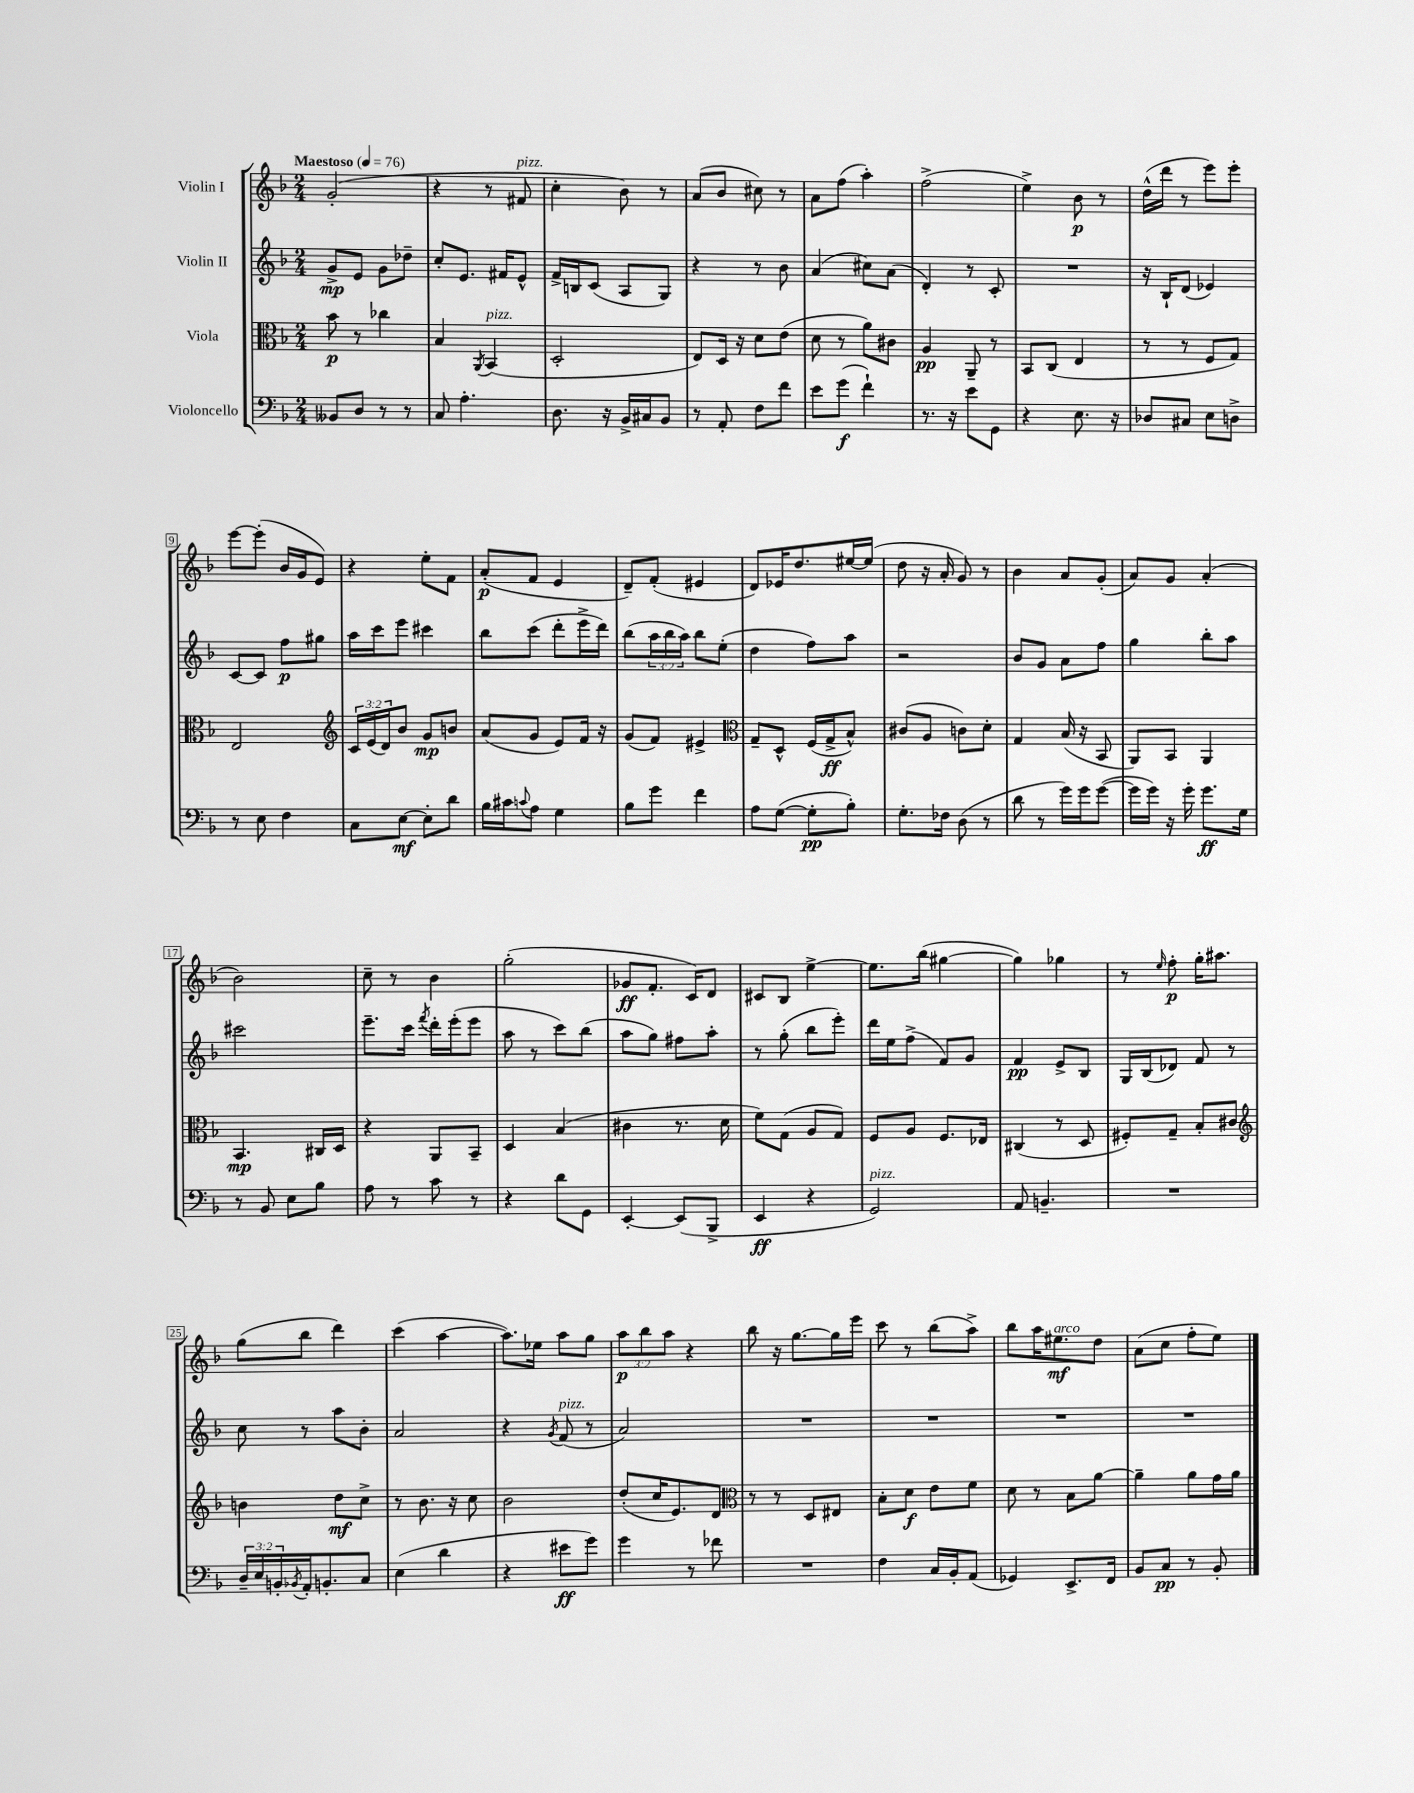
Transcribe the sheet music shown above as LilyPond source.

<<
\new StaffGroup <<
\new Staff = "s0" \with { instrumentName = "Violin I" } {
    \clef treble \key f \major \numericTimeSignature \time 2/4 \override Staff.TupletNumber.text = #tuplet-number::calc-fraction-text \tempo "Maestoso" 4 = 76
    g'2-.( |
    r4 r8 fis'8^\markup { \italic "pizz." } |
    c''4-. bes'8) r8 |
    a'8( bes'8 cis''8) r8 |
    a'8 f''8( a''4-.) |
    f''2->( |
    e''4->) bes'8\p r8 |
    d''16-^( d'''16 r8 e'''8) e'''8-. |
    e'''8~ e'''8-.( bes'16 g'16 e'8) |
    r4 e''8-. f'8 |
    a'8-.\p( f'8 e'4 |
    d'8--) f'8-.( eis'4 |
    d'8) ees'16 d''8. eis''16~ eis''16( |
    d''8 r16 a'16-. g'8) r8 |
    bes'4 a'8 g'8-.( |
    a'8) g'8 a'4-.( |
    bes'2) |
    c''8-- r8 bes'4 |
    g''2-.( |
    ges'8\ff f'8.-. c'16) d'8 |
    cis'8 bes8 e''4~-> |
    e''8. bes''16( gis''4~ |
    gis''4) ges''4 |
    r8 \grace { e''16 } f''8-.\p g''16-. ais''8. |
    g''8( bes''8 d'''4) |
    c'''4( a''4~ |
    a''8.) ees''16 a''8 g''8 |
    \tuplet 3/2 { a''8\p bes''8 a''8 } r4 |
    bes''8 r16 g''8.~ g''16 e'''16 |
    c'''8 r8 bes''8( a''8->) |
    bes''8 a''16 eis''8.\mf^\markup { \italic "arco" } d''8 |
    a'8( c''8 f''8-. e''8) \bar "|." |
}
\new Staff = "s1" \with { instrumentName = "Violin II" } {
    \clef treble \key f \major \numericTimeSignature \time 2/4 \override Staff.TupletNumber.text = #tuplet-number::calc-fraction-text
    g'8->\mp e'8 g'8 des''8-- |
    c''8-. e'8. fis'16 e'8-^ |
    f'16-> b16 c'8( a8 g8) |
    r4 r8 bes'8 |
    a'4( cis''8) a'8( |
    d'4-.) r8 c'8-. |
    R2 |
    r16 bes16-! d'8( ees'4) |
    c'8~ c'8 f''8\p gis''8 |
    a''16 c'''16 e'''8 cis'''4 |
    bes''8 c'''8( d'''8-. e'''16-> d'''16) |
    bes''8( \tuplet 3/2 { a''16 bes''16 a''16) } bes''8 e''8-.( |
    d''4 f''8) a''8 |
    r2 |
    bes'8 g'8 a'8 f''8 |
    g''4 bes''8-. a''8 |
    cis'''2 |
    e'''8.-- c'''16 \acciaccatura { f'''8 } d'''16-. e'''16-.( e'''8 |
    a''8 r8 c'''8) bes''8( |
    a''8 g''8) fis''8 a''8-. |
    r8 g''8-.( bes''8 e'''8-.) |
    d'''16 e''16 f''8->( f'8) g'8 |
    f'4\pp e'8-> bes8 |
    g16 bes16( des'8) f'8 r8 |
    c''8 r8 a''8 bes'8-. |
    a'2 |
    r4 \acciaccatura { g'8 } f'8^\markup { \italic "pizz." }( r8 |
    a'2) |
    R2 |
    R2 |
    R2 |
    R2 \bar "|." |
}
\new Staff = "s2" \with { instrumentName = "Viola" } {
    \clef alto \key f \major \numericTimeSignature \time 2/4 \override Staff.TupletNumber.text = #tuplet-number::calc-fraction-text
    bes'8\p r8 ces''4 |
    bes4 \acciaccatura { a,8 } bes,4^\markup { \italic "pizz." }( |
    d2-. |
    e8) d16 r16 d'8 e'8( |
    d'8 r8 a'8) cis'8 |
    a4\pp a,8-- r8 |
    bes,8 c8( e4 |
    r8 r8 f8 g8) |
    e2 |
    \clef treble \tuplet 3/2 { c'16 e'16( d'16) } bes'8 g'8\mp b'8 |
    a'8( g'8 e'8) f'16 r16 |
    g'8( f'8) eis'4-> |
    \clef alto g8-- d8-^ f16( g16->\ff bes8-^) |
    cis'8( a8 c'8) d'8-. |
    g4 bes16( r16 bes,8 |
    a,8) bes,8 a,4 |
    bes,4.\mp cis16 d16 |
    r4 a,8 bes,8-- |
    d4 bes4( |
    cis'4 r8. d'16 |
    f'8) g8( a8 g8) |
    f8 a8 f8. ees16 |
    cis4( r8 d8 |
    fis8-.) g8-- bes8-. cis'8 |
    \clef treble b'4 d''8\mf c''8-> |
    r8 bes'8. r16 c''8 |
    bes'2 |
    d''8-.( c''16 e'8.) d'8 |
    \clef alto r8 r8 d8 eis8 |
    bes8-. d'8\f e'8 f'8 |
    d'8 r8 bes8 a'8~ |
    a'4-- a'8 g'16 a'16 \bar "|." |
}
\new Staff = "s3" \with { instrumentName = "Violoncello" } {
    \clef bass \key f \major \numericTimeSignature \time 2/4 \override Staff.TupletNumber.text = #tuplet-number::calc-fraction-text
    beses,8 d8 r8 r8 |
    c8 a4.-. |
    d8. r16 bes,16-> cis16 bes,8 |
    r8 a,8-. f8 f'8 |
    e'8 g'8\f( f'4-!) |
    r8. r16 e'8 g,8 |
    r4 e8. r16 |
    des8 cis8 e8 d8-> |
    r8 e8 f4 |
    c8 e8~\mf e8-. d'8 |
    bes16 cis'16 \appoggiatura { c'8 } a8 g4 |
    bes8 g'8 f'4 |
    a8 g8~( g8-.\pp bes8-.) |
    g8.-. fes16 d8( r8 |
    d'8 r8 g'16) g'16 g'8~( |
    g'16 g'16) r16 g'16-. g'8.\ff g16 |
    r8 bes,8 e8 bes8 |
    a8 r8 c'8 r8 |
    r4 d'8 g,8 |
    e,4~-. e,8( bes,,8-> |
    e,4\ff r4 |
    g,2^\markup { \italic "pizz." }) |
    a,8 b,4.-- |
    R2 |
    \tuplet 3/2 { d16-- e16 b,16-. } \acciaccatura { bes,8 } a,16-. b,8.-. c8 |
    e4( d'4 |
    r4 eis'8\ff g'8) |
    g'4 r8 fes'8 |
    R2 |
    f4 c16 bes,16-. a,8( |
    ges,4) e,8.-> f,16 |
    bes,8 c8\pp r8 bes,8-. \bar "|." |
}
>>
>>
\layout { \context { \Score \override BarNumber.stencil = #(make-stencil-boxer 0.1 0.3 ly:text-interface::print) } }
